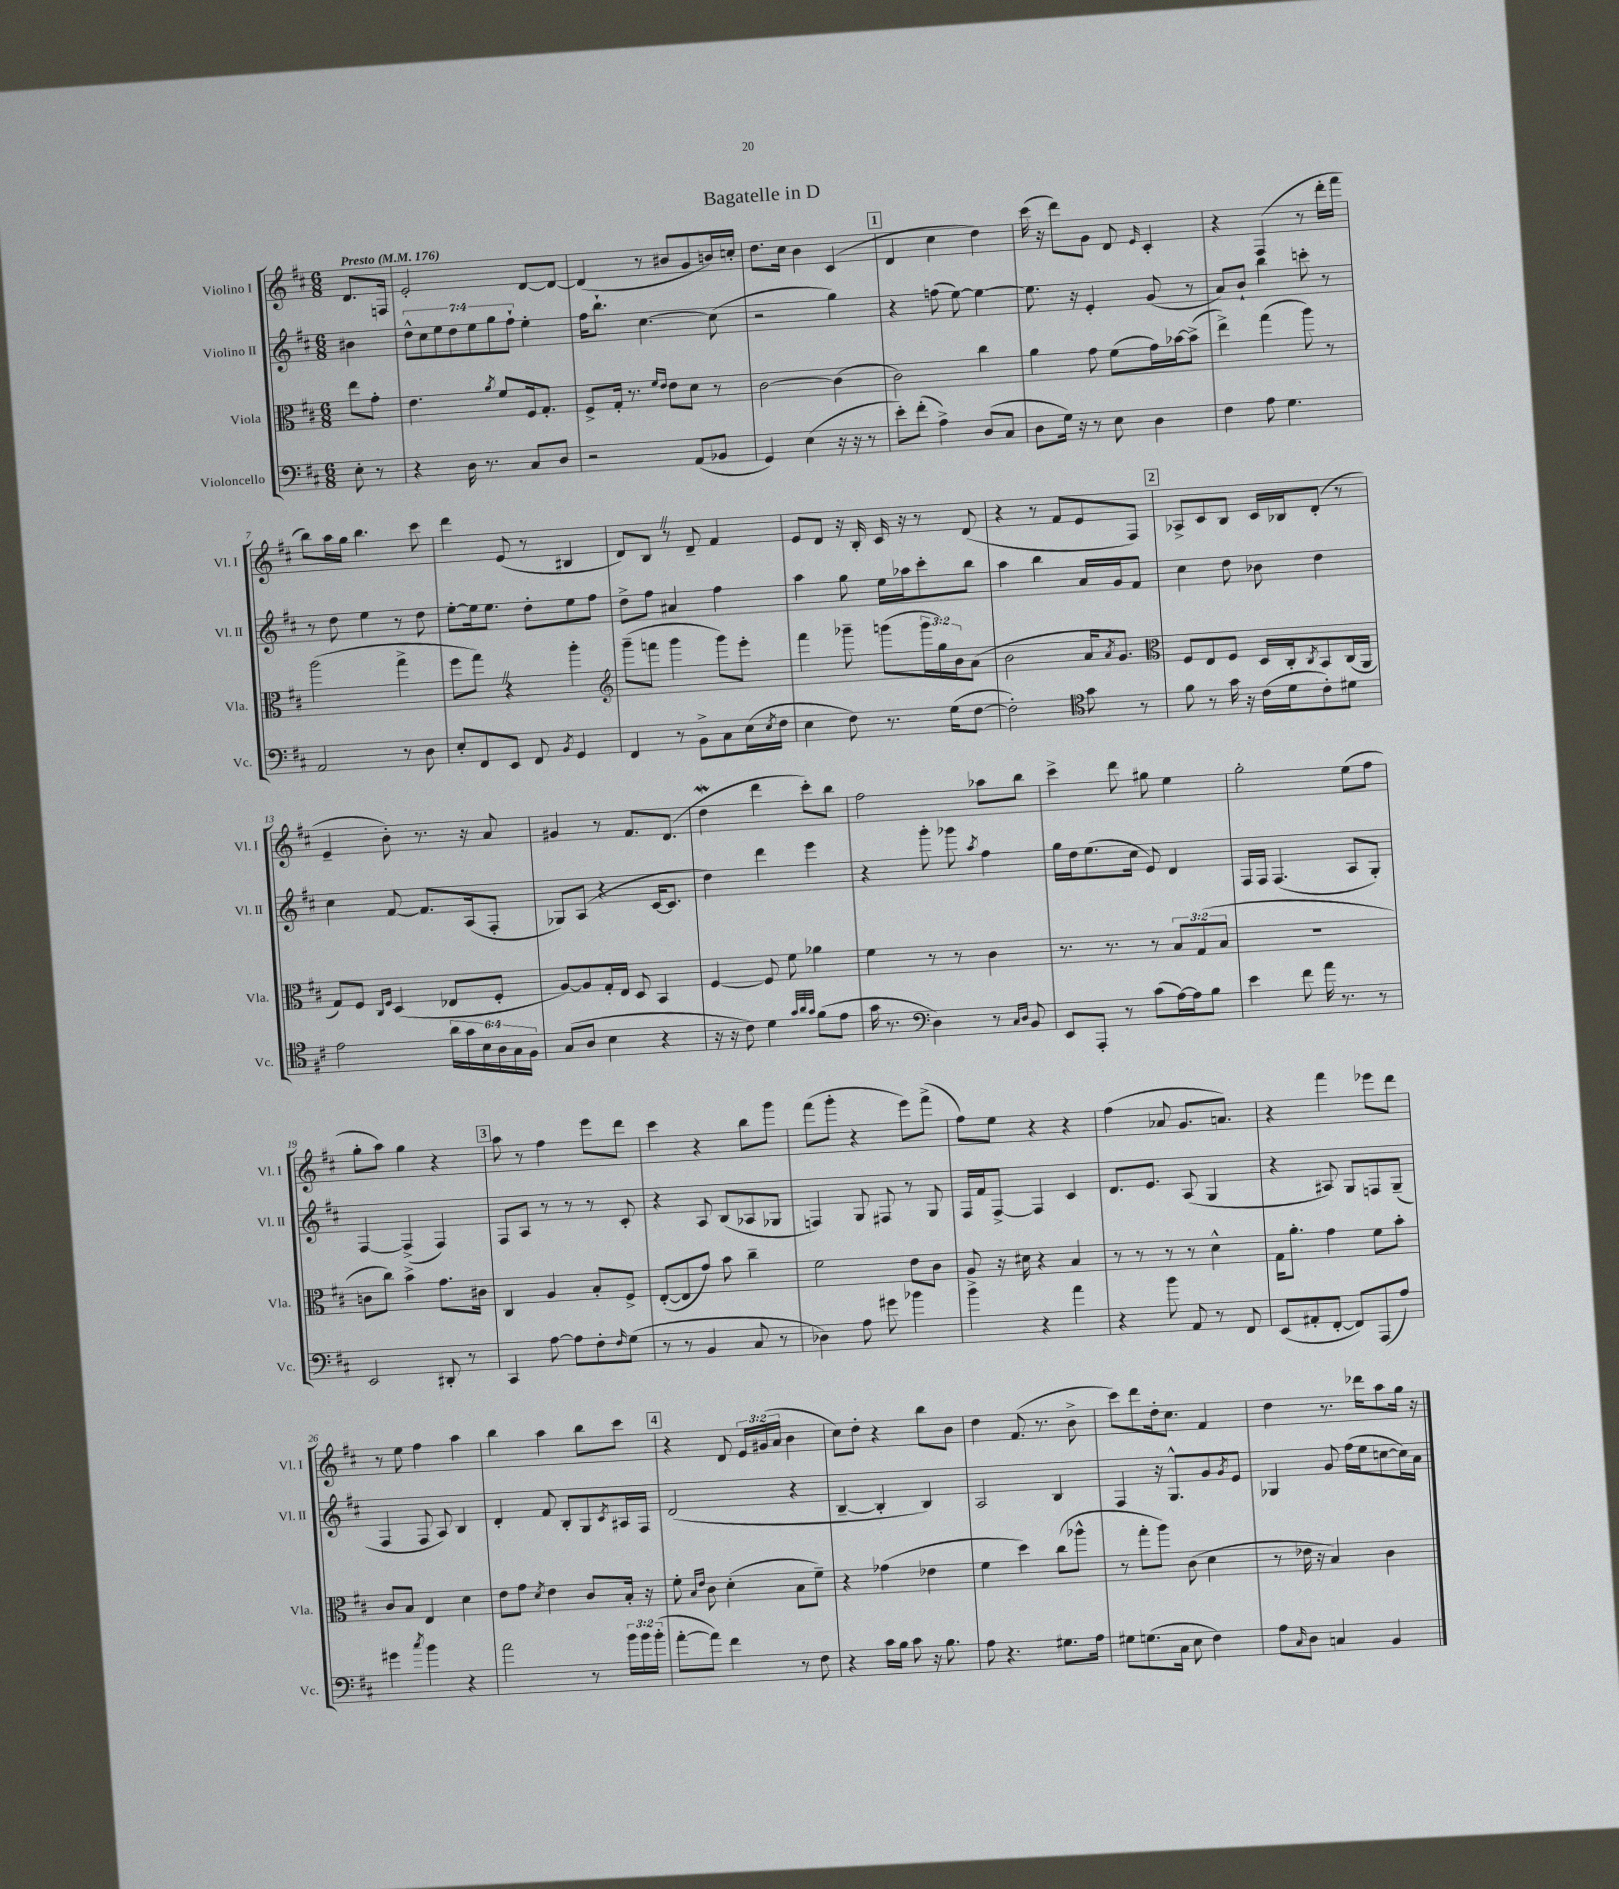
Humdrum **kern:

**kern	**kern	**kern	**kern
*staff4	*staff3	*staff2	*staff1
*clefF4	*clefC3	*clefG2	*clefG2
*k[f#c#]	*k[f#c#]	*k[f#c#]	*k[f#c#]
*M6/8	*M6/8	*M6/8	*M6/8
*MM176	*MM176	*MM176	*MM176
8E'	8ee	4b#	8.d
8r	8g'	.	.
.	.	.	16F
=	=	=	=
4r	4.e	14dd^^	2e'
.	.	14cc#	.
.	.	14ee	.
.	.	14dd	.
16D	.	.	.
.	.	14ee	.
8.r	.	.	.
.	.	14gg	.
.	8qa	.	.
.	8f#	.	.
.	.	14ff#`	.
8C#	16F#	4ee'	[8d
.	8.G'	.	.
8D	.	.	8d_
=	=	=	=
2r	8F#^	16ff#	(4d]
.	.	8.bb`	.
.	16G'	.	.
.	8.r	.	.
.	.	[4.cc#	8r
.	16qqf#	.	.
.	16qqe	.	.
.	8e	.	8b#
(8AA	8d	.	8g
8BB-	8r	(8cc#]	16b)
.	.	.	16cc'
=	=	=	=
4GG)	[2c#	2r	8.dd
.	.	.	16cc#
(4E	.	.	4b
16r	(4c#]	4gg)	(4c#
16r	.	.	.
8r	.	.	.
=	=	=	=
8e')	2c#)	4r	4d
(8f#'	.	.	.
4A^)	.	(8ff	4cc#
.	.	[8ee)	.
(8D	4cc#	4ee_	4dd)
8C#	.	.	.
=	=	=	=
8D	4a	8.ee]	(16ccc#
.	.	.	16r
16G)	.	.	8ddd)
16r	.	16r	.
8r	8g	4e'	8g
8E	(8f#	.	8d
.	.	.	16qqe
4D	16g)	(8g	4c#'
.	[16b-	.	.
.	(8b-^]	8r	.
=	=	=	=
4F#	4ee^)	8a)	4r
.	.	8b`	.
8A	(4gg	4bb	(4F#
4.G	.	.	.
.	8aa)	8ccc'	8r
.	8r	8r	16ddd'
.	.	.	16fff#
=	=	=	=
2AA	(2aa	8r	8bb)
.	.	8dd	16aa
.	.	.	16gg
.	.	4ee	4.bb
8r	4gg^	8r	.
8D	.	8dd	8ccc#
=	=	=	=
8E'	8ff#	[8ee'	4ddd
8FF#	8gg)	16ee]	.
.	.	8.ee	.
8EE	4r	.	(8e
8FF#	.	8dd'	8r
8qBB	.	.	.
4GG	4aa'	8ee	4B#
.	.	8ff#	.
=	=	=	=
*	*clefG2	*	*
4FF#	(8ggg~	8dd^	8d)
.	8fff	8ff#	8B
8r	4ggg	4a#	8r
8BB^	.	.	8d~
8C#	8ggg)	4ff#	4f#
(16E	8eee'	.	.
8qE	.	.	.
16F#	.	.	.
=	=	=	=
4E	4fff#	4aa	8e
.	.	.	8d
8F#)	8ggg-~	8gg	16r
.	.	.	16B'
8.r	(8ggg	16ee	16c#
.	.	16aa-	16r
.	24ggg	8ccc#'	8r
.	24gg)	.	.
(16G	.	.	.
.	24b	.	.
[8F#	(8a	8bb	(8d
=	=	=	=
2F#'])	2b	4aa	4r
.	.	4bb	8r
.	.	.	8f#
*clefC4	*	*	*
8g	16a	16a	8e
.	8qa	.	.
.	8.g)	16g	.
8r	.	8f#	8F#)
=	=	=	=
*	*clefC3	*	*
8f#	8F#	4cc#	8A-^
8r	8E	.	8c#
16g	8F#	8dd	8B
16r	.	.	.
(16c#	16D	8b-	16c#
16d	16C#'	.	16B-
.	8qC#	.	.
8c#')	8BB	4dd	(8d'
8d#	(16C#	.	8r
.	16AA	.	.
=	=	=	=
2e	8G)	4cc#	4e~
.	8F#	.	.
.	16qqC#	.	.
.	16qqF#	.	.
.	(4D	[8f#	8b')
.	.	8.f#]	8.r
24a	8E-	.	.
24g	.	.	.
.	.	(16A	16r
24B	.	.	.
24A	8F#'	8F#'	8a
24G	.	.	.
24F#	.	.	.
=	=	=	=
(8G	[8A)	8G-)	4g#
8A	8A]	(8A	.
4B	16G'	4r	8r
.	16E	.	.
.	8D	.	8.f#
4r	4BB	[16c#	.
.	.	8.c#]	(8.d
=	=	=	=
16r	[4F#	4dd)	4dd
16r	.	.	.
8c#)	.	.	.
4d	8F#]	4ddd	4ddd
.	8f#	.	.
32qqg	.	.	.
32qqa	.	.	.
32qqg	.	.	.
(8f#	4a-	4eee	8ccc#')
8e	.	.	8bb
=	=	=	=
16g	4f#	4r	2ff#
8.r	.	.	.
*clefF4	*	*	*
4D)	8r	8ggg'	.
.	8r	8ggg-	.
.	.	8qaa	.
8r	4c#	4ff#	8aa-
16qqC#	.	.	.
16qqD	.	.	.
8BB	.	.	8bb
=	=	=	=
8EE	8.r	16gg	4ccc#^
.	.	16dd	.
8AAA'	.	(8.ee	.
.	8.r	.	.
8r	.	.	8ddd
.	.	16cc#	.
(8c#	8r	8e)	8gg#
[16A)	12B	4d	4ee
16A]	.	.	.
.	(12G	.	.
8B	.	.	.
.	12B	.	.
=	=	=	=
4e	2.r	16F#	2gg'
.	.	16F#	.
.	.	(4.F#	.
8f#	.	.	.
16a	.	.	.
8.r	.	.	.
.	.	8A	(8ee
8r	.	8G')	8ff#
=	=	=	=
2EE	8c	[4F#	8gg'
.	8cc#)	.	8aa)
.	4b^	(4F#^]	4gg
8DD#'	8.g	4F#)	4r
8r	.	.	.
.	16c#	.	.
=	=	=	=
4CC#	4C#	8F#	8aa
.	.	8A	8r
[8A	4A	8r	4ff#
8A]	.	8r	.
8F#'	8B'	8r	8eee
16qqF#	.	.	.
(8G	8F#^	8c#'	8ddd
=	=	=	=
8r	([8E'	4r	4ccc#
8r	8E]	.	.
4BB	8g)	8A	4r
.	8b	(8B	.
8C#	4cc#~	8A-	8bb
8r	.	8G-	8ggg
=	=	=	=
4D-)	2f#	4F)	(8fff#
.	.	.	8ggg'
8A	.	8G	4r
8g#	.	8F#	.
4b-	8e	8r	8eee)
.	8c#	8G	(8fff#^
=	=	=	=
4b^	8A	16F#	8ff#)
.	.	16f#	.
.	16r	[8F#^	8ee
.	16d#	.	.
4r	4r	4F#]	4r
4a	4B	4c#	4r
=	=	=	=
4r	8r	8.d	(4ff#
.	8r	.	.
.	.	8.e	.
8b	8r	.	8a-
8AA	8r	(8A	8.g
8r	4d^^	4G	.
.	.	.	8.a)
8FF#	.	.	.
=	=	=	=
(8EE	16G	4r	4r
.	8.a'	.	.
8AA#'	.	.	.
[8FF#'	4g	8A#)	4fff#
8FF#])	.	8G	.
(8AAA	8f#	8F	8eee-
8A)	8b'	(8G~	8ddd
=	=	=	=
4g#	8c#	4F#	8r
.	8B	.	8ee
8qcc#	.	.	.
4b	4E	8F#	4ff#
.	.	8A)	.
4r	4d	4B	4aa
=	=	=	=
2a	8e	4d'	4bb
.	8g	.	.
.	8qd	.	.
.	4e	8f#	4aa
.	.	8B'	.
8r	8c#	8G	8bb
.	.	8qc#	.
24b	16B'	16A#	8ccc#
24b	.	.	.
.	16r	16F#	.
(24b'	.	.	.
=	=	=	=
[8a'	8f#'	(2d	4r
.	16qqB	.	.
.	16qqe	.	.
8a])	8c#	.	.
4f#	(4d'	.	8d
.	.	.	24e
.	.	.	(24g#
.	.	.	24a
8r	8B	4r	4b
8F#	8f#~)	.	.
=	=	=	=
4r	4r	[4B~	8cc#)
.	.	.	8dd'
16c#	(4g-	4B']	4r
16B	.	.	.
8c#	.	.	.
16r	4e-	4B)	8bb
8.B	.	.	.
.	.	.	8b
=	=	=	=
8A	4f#	2A	4dd
4.r	.	.	.
.	4dd)	.	(8.f#
.	.	.	8.r
8.G#	(8cc#	4B	.
.	8aa-^^	.	8b^
16A	.	.	.
=	=	=	=
8G#	8r	4F#	8ccc#)
(8.G	8gg'	.	8ddd
.	8aa)	16r	16dd'
16C#	.	8.G^^	8.cc#
8E	(8c#	.	.
4F#)	4d	8g	4f#
.	.	8qg	.
.	.	8e	.
=	=	=	=
8A	8r	4G-	4dd
16qqC#	.	.	.
8D	16e-	.	.
.	16r	.	.
4C	4B)	8g	8.r
.	.	(16ff#	.
.	.	16ee	16ddd-
4BB	4c#	[8cc	8aa
.	.	16cc])	16gg
.	.	16a	16r
==	==	==	==
*-	*-	*-	*-
